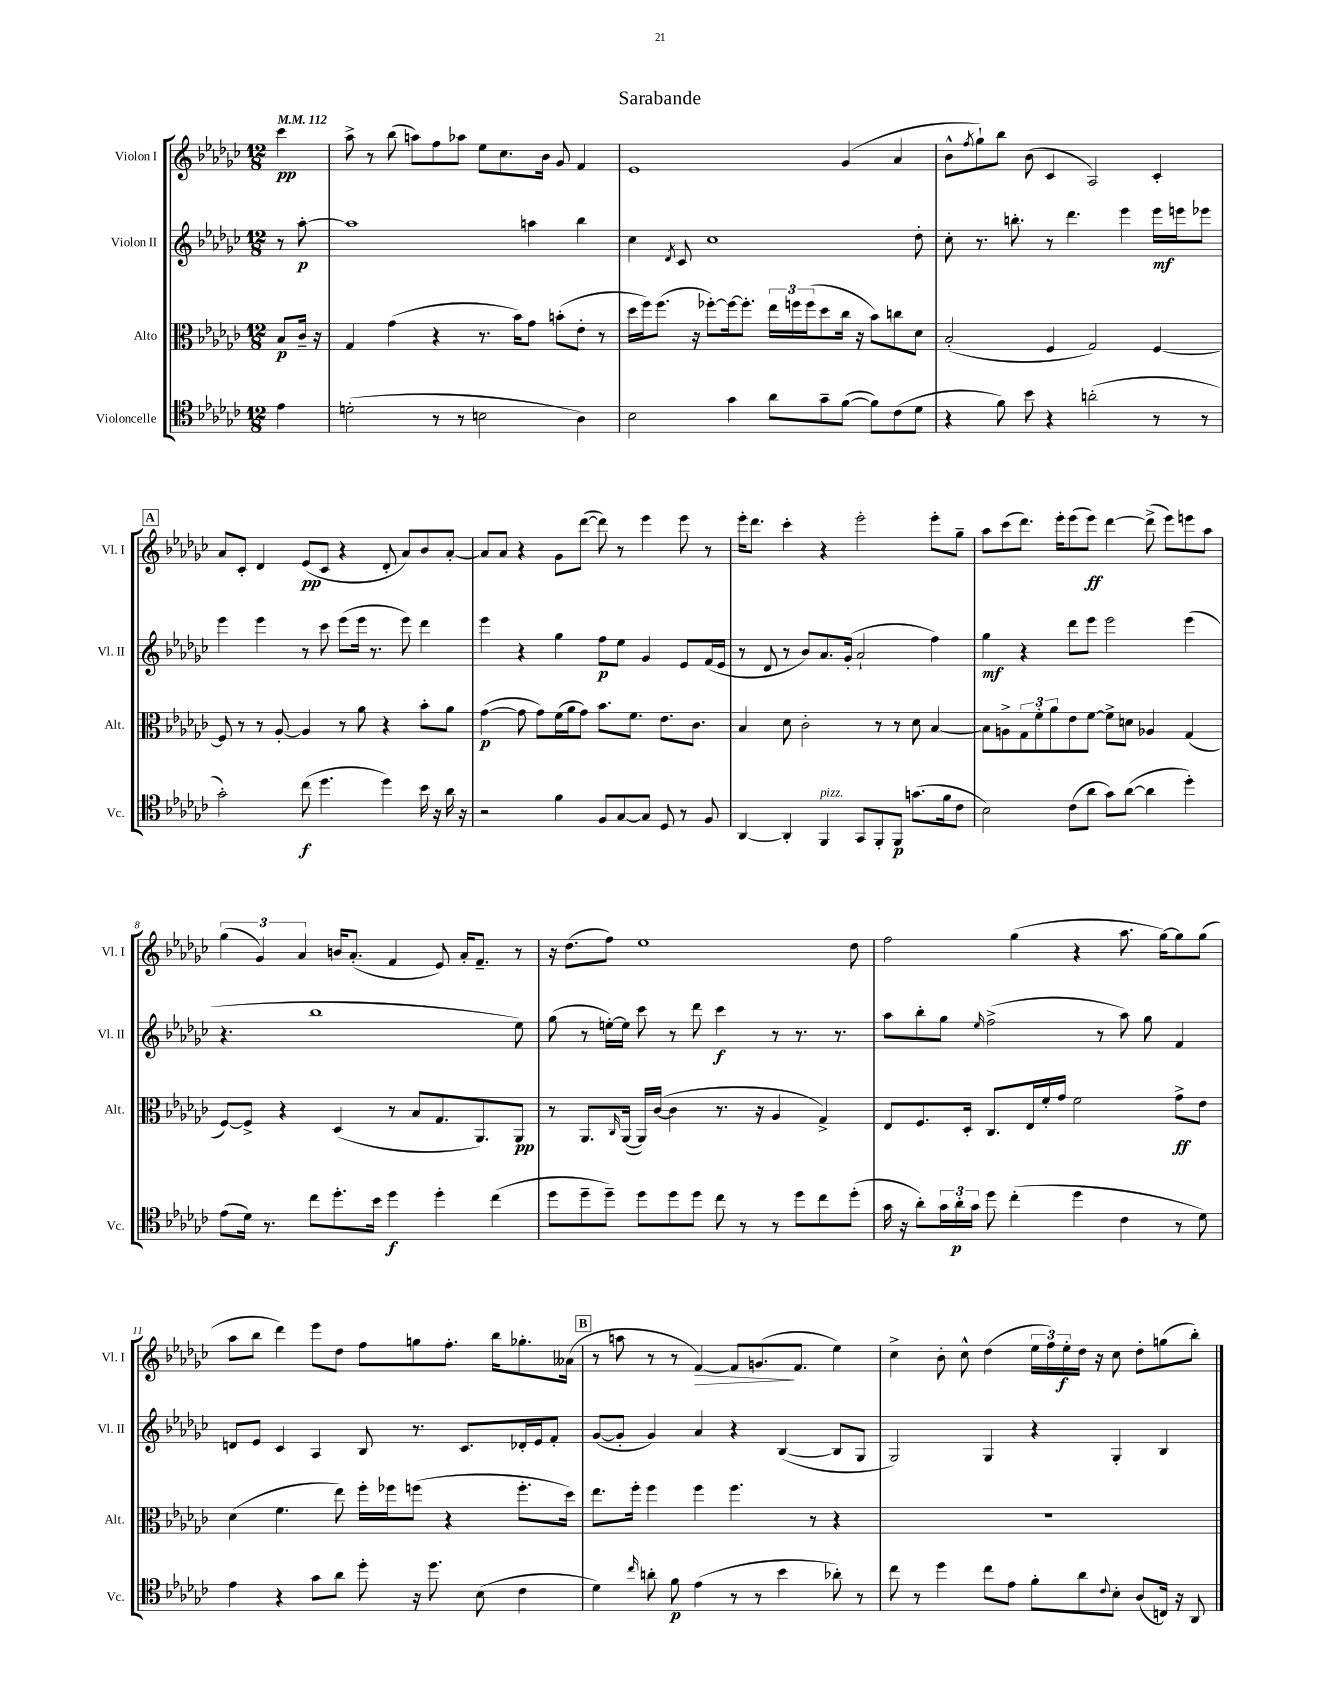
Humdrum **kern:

**kern	**dynam	**kern	**dynam	**kern	**dynam	**kern	**dynam
*part4	*part4	*part3	*part3	*part2	*part2	*part1	*part1
*staff4	*staff4	*staff3	*staff3	*staff2	*staff2	*staff1	*staff1
*I"Violoncelle	*	*I"Alto	*	*I"Violon II	*	*I"Violon I	*
*I'Vc.	*	*I'Alt.	*	*I'Vl. II	*	*I'Vl. I	*
*clefC4	*	*clefC3	*	*clefG2	*	*clefG2	*
*k[b-e-a-d-g-c-]	*	*k[b-e-a-d-g-c-]	*	*k[b-e-a-d-g-c-]	*	*k[b-e-a-d-g-c-]	*
*M12/8	*	*M12/8	*	*M12/8	*	*M12/8	*
*MM112	*	*MM112	*	*MM112	*	*MM112	*
=	=	=	=	=	=	=	=
4e-\	.	8B-/L	p	8r	.	4ccc-\	pp
.	.	16c-~/Jk	.	[8aa-'\	p	.	.
.	.	16r	.	.	.	.	.
=1	=1	=1	=1	=1	=1	=1	=1
(2dn'\	.	4G-/	.	1aa-]	.	8aa-^\	.
.	.	.	.	.	.	8r	.
.	.	(4g-\	.	.	.	(8bb-\	.
.	.	.	.	.	.	8aan\L)	.
8r	.	4r	.	.	.	8ff\	.
8r	.	.	.	.	.	8aa-X\J	.
2Bn\	.	8.r	.	.	.	8ee-\L	.
.	.	.	.	.	.	8.cc-\	.
.	.	16b-\KL)	.	.	.	.	.
.	.	8g-\J	.	4aan\	.	.	.
.	.	.	.	.	.	16b-\Jk	.
.	.	(8bn'\L	.	.	.	8g-/	.
4A-\)	.	8e-'\J	.	4bb-\	.	4f/	.
.	.	8r	.	.	.	.	.
=2	=2	=2	=2	=2	=2	=2	=2
2B-\	.	16dd-\LL	.	4cc-\	.	1e-	.
.	.	16ff\J)	.	.	.	.	.
.	.	(8.ff\J	.	.	.	.	.
.	.	.	.	8qd-/	.	.	.
.	.	.	.	8c-/	.	.	.
.	.	16r	.	.	.	.	.
.	.	[8ff-X'\L)	.	1cc-	.	.	.
4g-\	.	16ff-\k_	.	.	.	.	.
.	.	8.ff-'\J]	.	.	.	.	.
8a-\L	.	24ee-\LL	.	.	.	.	.
.	.	24ffn\	.	.	.	.	.
.	.	(24ff\J	.	.	.	.	.
8g-~\	.	8dd-\	.	.	.	.	.
([8f\J	.	16cc-\Jk	.	.	.	(4g-/	.
.	.	16r	.	.	.	.	.
8f\L])	.	8b-\L)	.	.	.	.	.
(8c-\	.	8ccn\	.	.	.	4a-/	.
8d-\J	.	8d-\J	.	8dd-'\	.	.	.
=3	=3	=3	=3	=3	=3	=3	=3
4r	.	(2B-'/	.	8cc-'\	.	8b-^^\L	.
.	.	.	.	.	.	8qff/	.
.	.	.	.	8.r	.	8gg-`\)	.
8f\)	.	.	.	.	.	8bb-\J	.
.	.	.	.	8.bbn'\	.	.	.
8b-\	.	.	.	.	.	(8b-\	.
4r	.	4F/	.	8r	.	4c-/	.
.	.	.	.	4.ddd-\	.	.	.
(2an'\	.	2G-/)	.	.	.	2A-/)	.
.	.	.	.	4eee-\	.	.	.
8r	.	[4F/	.	16eee-\LL	mf	4c-'/	.
.	.	.	.	16eeen\J	.	.	.
8r	.	.	.	8eee-X\J	.	.	.
!!LO:LB:g=z
!!LO:REH:place=s1:t=A
=4	=4	=4	=4	=4	=4	=4	=4
2g-'\)	.	8F/]	.	4eee-\	.	8a-/L	.
.	.	8r	.	.	.	8c-'/J	.
.	.	8r	.	4eee-\	.	4d-/	.
.	.	[8A-'/	.	.	.	.	.
(8cc-\	f	4A-/]	.	8r	.	(8e-/L	pp
4.dd-\	.	.	.	8ccc-\	.	8c-/J	.
.	.	8r	.	(8eee-\L	.	4r	.
.	.	8a-\	.	16eee-\Jk	.	.	.
.	.	.	.	8.r	.	.	.
4dd-\)	.	4r	.	.	.	8d-'/	.
.	.	.	.	8eee-\)	.	8a-/L)	.
16b-\	.	8b-'\L	.	4ddd-\	.	8b-/	.
16r	.	.	.	.	.	.	.
16a-\	.	8a-\J	.	.	.	[8a-'/J	.
16r	.	.	.	.	.	.	.
=5	=5	=5	=5	=5	=5	=5	=5
2r	.	([4g-\	p	4eee-\	.	8a-/L]	.
.	.	.	.	.	.	8a-/J	.
.	.	8g-\]	.	4r	.	4r	.
.	.	8g-\L)	.	.	.	.	.
4f\	.	(16f\L	.	4gg-\	.	8g-\L	.
.	.	16a-\J	.	.	.	.	.
.	.	8g-\J)	.	.	.	([8ddd-\J	.
8F/L	.	8.b-\L	.	8ff\L	p	8ddd-\])	.
[8G-/	.	.	.	8ee-\J	.	8r	.
.	.	8.f\J	.	.	.	.	.
8G-/J]	.	.	.	4g-/	.	4eee-\	.
8D-/	.	8.e-\L	.	.	.	.	.
8r	.	.	.	8e-/L	.	8eee-\	.
.	.	8.c-\J	.	.	.	.	.
8F/	.	.	.	(16f/L	.	8r	.
.	.	.	.	16e-/JJ	.	.	.
=6	=6	=6	=6	=6	=6	=6	=6
[4AA-/	.	4B-/	.	8r	.	16eee-'\KL	.
.	.	.	.	.	.	8.ddd-\J	.
.	.	.	.	8d-/	.	.	.
4AA-'/]	.	8d-\	.	8r	.	4ccc-'\	.
.	.	2c-'\	.	8b-/L)	.	.	.
!LO:TX:a:i:t=pizz.	!	!	!	!	!	!	!
4FF/	.	.	.	8.a-/	.	4r	.
.	.	.	.	(16g-'/Jk	.	.	.
8GG-/L	.	.	.	2a-`/	.	2eee-'\	.
8FF'/	.	8r	.	.	.	.	.
8FF/J	p	8r	.	.	.	.	.
(8.gn\L	.	8d-\	.	.	.	.	.
.	.	[4B-/	.	4ff\)	.	8eee-'\L	.
16f\k	.	.	.	.	.	.	.
8c-\J	.	.	.	.	.	8gg-~\J	.
=7	=7	=7	=7	=7	=7	=7	=7
2B-\)	.	8B-\L]	.	4gg-\	mf	8aa-\L	.
.	.	8An^\	.	.	.	(8ccc-\	.
.	.	12G-\	.	4r	.	8.ddd-\J)	.
.	.	12f'\	.	.	.	.	.
.	.	12a-\	.	.	.	.	.
.	.	.	.	.	.	16eee-'\KL	.
(8c-\L	.	8e-\	.	8ddd-\L	.	(8eee-\	.
8a-\J	.	[8f\J	.	8eee-\J	.	8eee-\J)	ff
8g-\L)	.	8f^\L]	.	2eee-\	.	[4ddd-\	.
([8a-\J	.	8dn\J	.	.	.	.	.
4a-\]	.	4A-X/	.	.	.	(8ddd-^\]	.
.	.	.	.	.	.	8eee-\L)	.
4dd-'\)	.	(4G-/	.	(4eee-\	.	8eeen\	.
.	.	.	.	.	.	8aa-\J	.
!!LO:LB:g=z
=8	=8	=8	=8	=8	=8	=8	=8
(8e-\L	.	[8F/L)	.	4.r	.	(6gg-\	.
16d-\Jk)	.	8F^/J]	.	.	.	.	.
.	.	.	.	.	.	6g-/)	.
8.r	.	.	.	.	.	.	.
.	.	4r	.	.	.	.	.
.	.	.	.	.	.	6a-/	.
8cc-\L	.	.	.	1bb-	.	.	.
8.dd-'\	.	(4D-/	.	.	.	16bn/KL	.
.	.	.	.	.	.	(8.a-'/J	.
16b-\Jk	.	.	.	.	.	.	.
4dd-\	f	8r	.	.	.	4f/	.
.	.	8B-/L	.	.	.	.	.
4dd-'\	.	8.G-/	.	.	.	8e-/)	.
.	.	.	.	.	.	16a-'/KL	.
.	.	8.AA-/)	.	.	.	8.f~/J	.
(4cc-\	.	.	.	.	.	.	.
.	.	8AA-/J	pp	8ee-\)	.	8r	.
=9	=9	=9	=9	=9	=9	=9	=9
8dd-\L	.	8r	.	(8gg-\	.	16r	.
.	.	.	.	.	.	(8.dd-\L	.
8dd-~\	.	8.AA-/L	.	8r	.	.	.
8dd-~\J)	.	.	.	[16een'\LL)	.	8ff\J)	.
.	.	16qqC-/	.	.	.	.	.
.	.	([16AA-/Jk	.	16ee\JJ]	.	.	.
8dd-\L	.	16AA-/LL])	.	8ccc-\	.	1ee-	.
.	.	([16c-/JJ	.	.	.	.	.
8dd-\	.	4c-\]	.	8r	.	.	.
8dd-\J	.	.	.	8ddd-\	.	.	.
8cc-\	.	8.r	.	4ccc-\	f	.	.
8r	.	.	.	.	.	.	.
.	.	16r	.	.	.	.	.
8r	.	4A-/	.	8r	.	.	.
8dd-\L	.	.	.	8.r	.	.	.
8cc-\	.	4G-^/)	.	.	.	.	.
.	.	.	.	8.r	.	.	.
(8dd-'\J	.	.	.	.	.	8dd-\	.
=10	=10	=10	=10	=10	=10	=10	=10
16g-\	.	8E-/L	.	8aa-\L	.	2ff\	.
16r	.	.	.	.	.	.	.
8a-'\L)	.	8.F/	.	8bb-'\	.	.	.
24g-\L	.	.	.	8gg-\J	.	.	.
24a-'\	p	.	.	.	.	.	.
.	.	16D-'/Jk	.	.	.	.	.
24g-\JJ	.	.	.	.	.	.	.
.	.	.	.	16qqee-/	.	.	.
8dd-\	.	8.C-/L	.	(2ff^\	.	.	.
(4cc-'\	.	.	.	.	.	(4gg-\	.
.	.	16E-/L	.	.	.	.	.
.	.	16f'/	.	.	.	.	.
.	.	16g-/JJ	.	.	.	.	.
4dd-\	.	2f\	.	.	.	4r	.
.	.	.	.	8r	.	.	.
4c-\	.	.	.	8aa-\)	.	8.aa-\	.
.	.	.	.	8gg-\	.	.	.
.	.	.	.	.	.	[16gg-\KL)	.
8r	.	8g-^\L	ff	4f/	.	8gg-\]	.
8d-\)	.	8e-\J	.	.	.	(8gg-\J	.
!!LO:LB:g=z
=11	=11	=11	=11	=11	=11	=11	=11
4e-\	.	(4d-\	.	8dn/L	.	8aa-\L	.
.	.	.	.	8e-/J	.	8bb-\J	.
4r	.	4.f\	.	4c-/	.	4ddd-\)	.
8g-\L	.	.	.	4A-/	.	8eee-\L	.
8a-\J	.	8ee-\)	.	.	.	8dd-\J	.
8dd-'\	.	16ff'\LL	.	8B-/	.	8ff\L	.
.	.	16ff-X\J	.	.	.	.	.
16r	.	(8ffn\J	.	8.r	.	8ggn\	.
8.dd-\	.	.	.	.	.	.	.
.	.	4r	.	.	.	8.ff'\J	.
.	.	.	.	8.c-/L	.	.	.
(8B-\	.	.	.	.	.	.	.
.	.	.	.	.	.	16bb-\KL	.
4c-\	.	8.ff'\L	.	16d-X'/L	.	8.gg-X'\	.
.	.	.	.	16e-/J	.	.	.
.	.	.	.	8f'/J	.	.	.
.	.	16dd-\Jk)	.	.	.	(16a--X\Jk	.
!!LO:REH:place=s1:t=B
=12	=12	=12	=12	=12	=12	=12	=12
4d-\)	.	8.ee-\L	.	([8g-/L	.	8r	.
.	.	.	.	8g-'/J]	.	8aan\	.
.	.	16ff'\Jk	.	.	.	.	.
16qqcc-/	.	.	.	.	.	.	.
8an'\	.	4ff\	.	4g-/)	.	8r	.
8f\	p	.	.	.	.	8r	.
!	!	!	!	!	!	!	!LO:HP:b
(4e-\	.	4ff\	.	4a-/	.	[4f/)	>
8r	.	4.ff\	.	4r	.	8f/L]	.
8r	.	.	.	.	.	(8.gn/	.
4b-\	.	.	.	([4B-/	.	.	.
.	.	.	.	.	.	8.f/J	]
.	.	8r	.	.	.	.	.
8a-X'\)	.	4r	.	8B-/L]	.	4ee-\)	.
8r	.	.	.	8G-/J	.	.	.
=13	=13	=13	=13	=13	=13	=13	=13
8cc-\	.	1.r	.	2G-/)	.	4cc-^\	.
8r	.	.	.	.	.	.	.
4dd-\	.	.	.	.	.	8b-'\	.
.	.	.	.	.	.	8cc-^^\	.
8cc-\L	.	.	.	4G-/	.	(4dd-\	.
8e-\J	.	.	.	.	.	.	.
8f'\L	.	.	.	4r	.	24ee-\LL	.
.	.	.	.	.	.	24ff\)	.
.	.	.	.	.	.	24ee-'\	f
8a-\	.	.	.	.	.	16dd-\JJ	.
.	.	.	.	.	.	16r	.
8qqc-/	.	.	.	.	.	.	.
8B-'\J	.	.	.	4G-'/	.	8cc-\	.
(8A-/L	.	.	.	.	.	8dd-'\L	.
16Cn/Jk)	.	.	.	4B-/	.	(8ggn\	.
16r	.	.	.	.	.	.	.
8AA-/	.	.	.	.	.	8bb-'\J)	.
==	==	==	==	==	==	==	==
*-	*-	*-	*-	*-	*-	*-	*-
